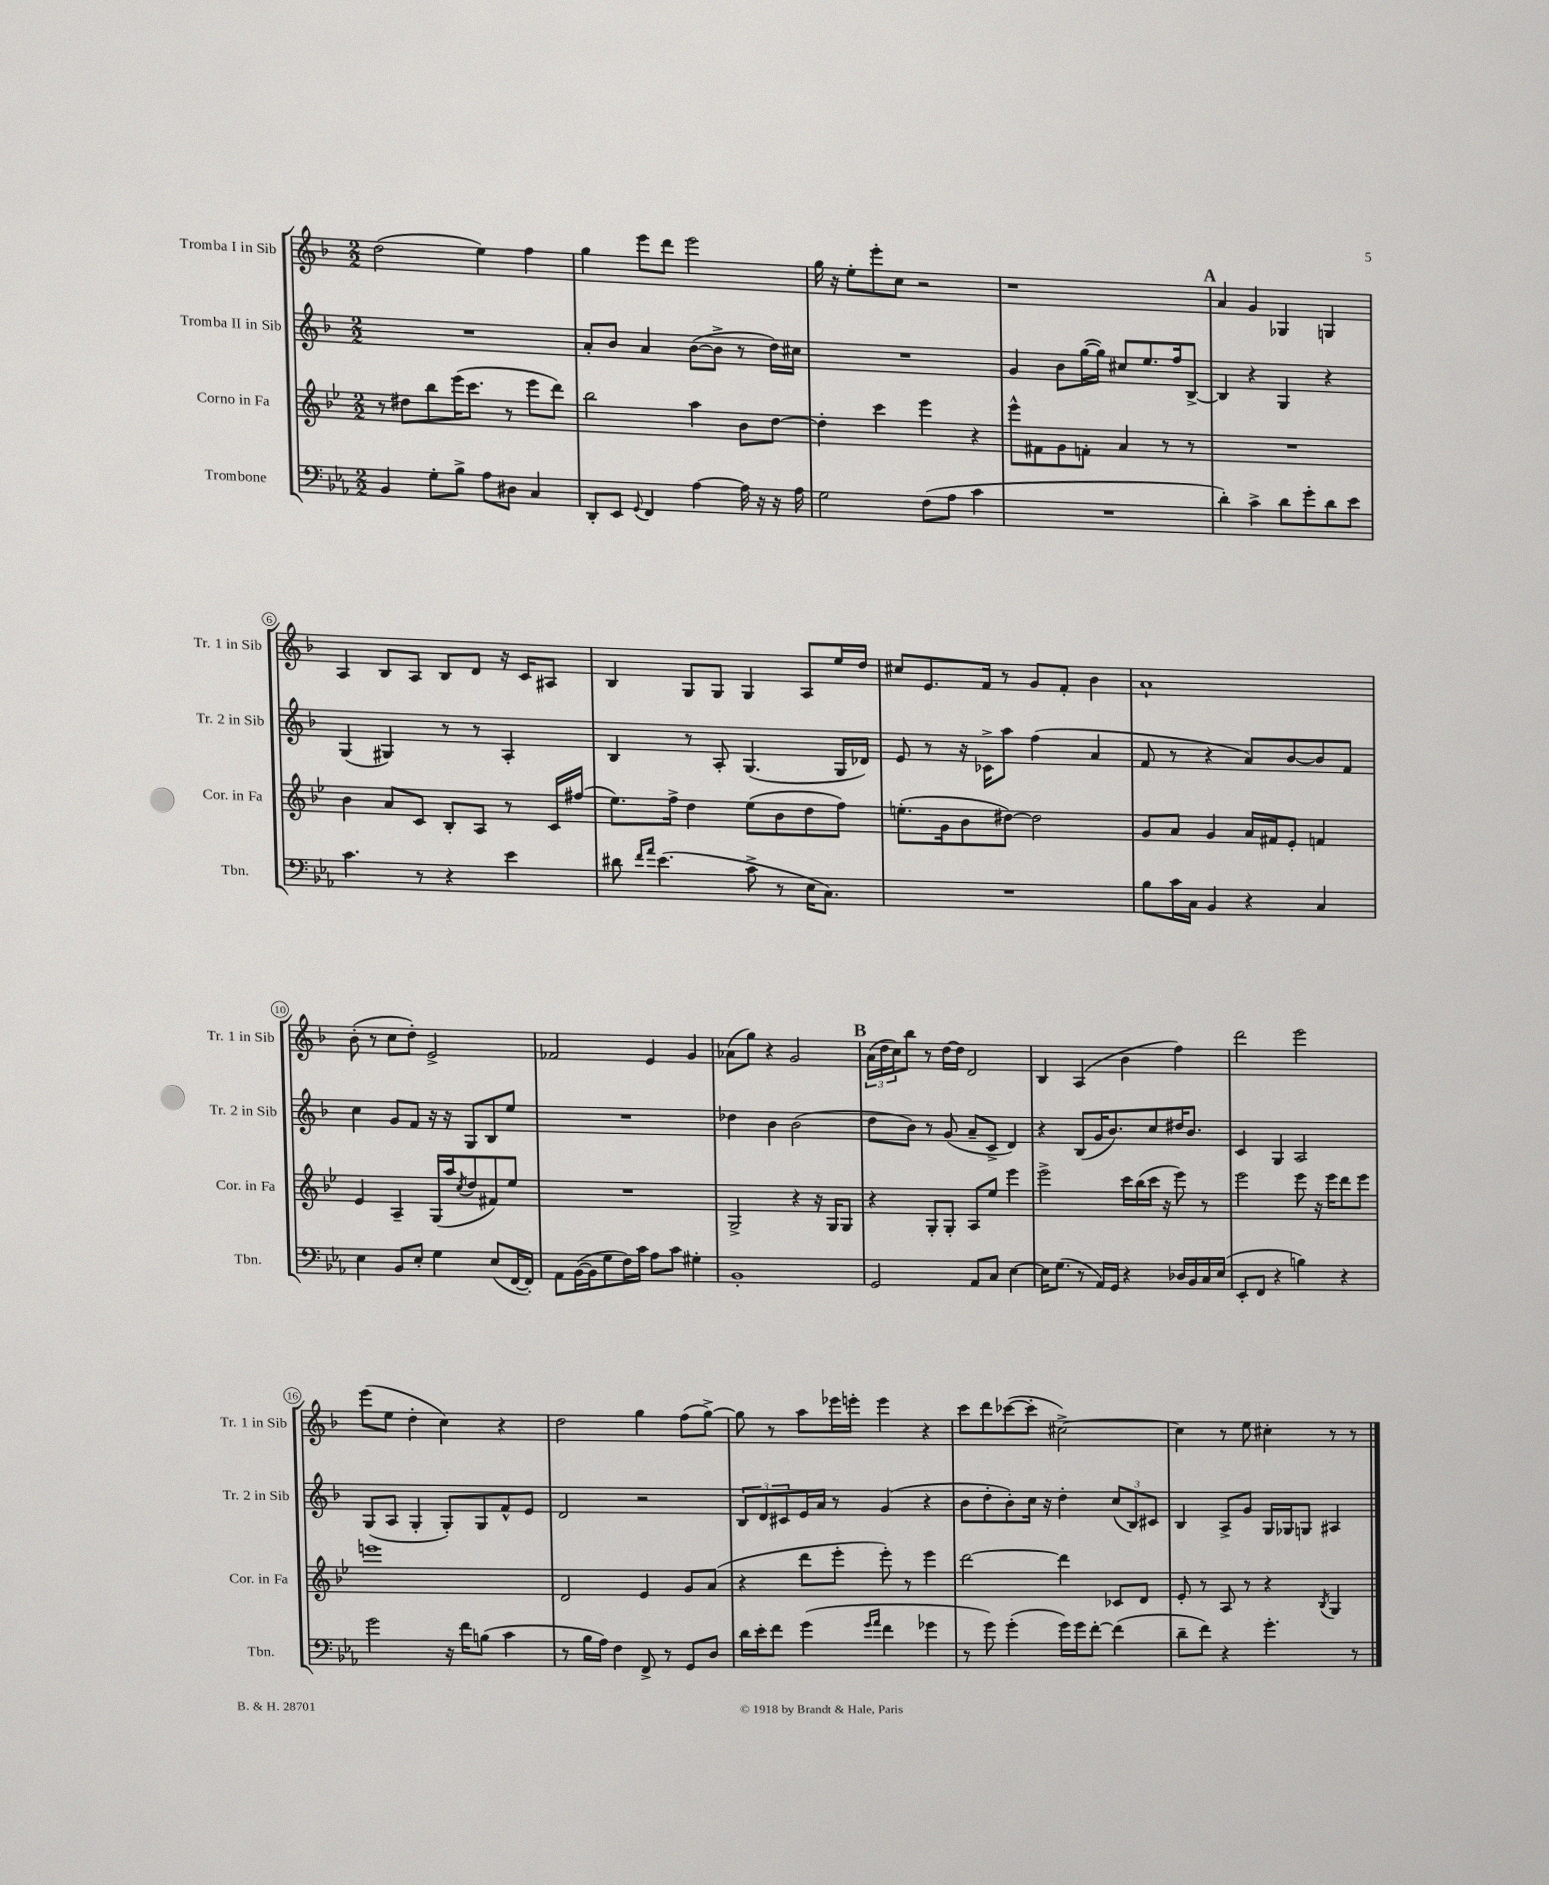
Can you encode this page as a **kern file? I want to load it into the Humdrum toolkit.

**kern	**kern	**kern	**kern
*staff4	*staff3	*staff2	*staff1
*clefF4	*clefG2	*clefG2	*clefG2
*k[b-e-a-]	*k[b-e-]	*k[b-]	*k[b-]
*M2/2	*M2/2	*M2/2	*M2/2
4BB-	8r	1r	(2dd
.	8dd#	.	.
8G'	8bb-	.	.
8B-^	(16eee-	.	.
.	8.ccc	.	.
8A-	.	.	4ee)
8D#	8r	.	.
4C	8eee-	.	4ff
.	8ddd)	.	.
=	=	=	=
8DD'	2bb-	8a'	4gg
8EE-	.	8b-	.
8qqGG	.	.	.
4FF	.	4a	8eee
.	.	.	8ddd
[4A-	4aa	([8b-	2eee
.	.	8b-^]	.
16A-]	8b-	8r	.
16r	.	.	.
16r	[8dd	16dd)	.
16A-	.	16cc#	.
=	=	=	=
2G	4dd']	1r	16gg
.	.	.	16r
.	.	.	8ee'
.	4ccc	.	8eee'
.	.	.	8cc
(8F	4eee-	.	2r
8A-	.	.	.
4c	4r	.	.
=	=	=	=
1r	8eee-^^	4g	1r
.	8f#	.	.
.	8g	8b-	.
.	8f'	([16gg	.
.	.	16gg])	.
.	4a	8cc#	.
.	.	8.ee	.
.	8r	.	.
.	.	16ff	.
.	8r	[8B-^	.
=	=	=	=
4d')	1r	4B-]	4a
4c^	.	4r	4g
8d	.	4G	4G-
8g'	.	.	.
8d	.	4r	4G
8e-	.	.	.
=	=	=	=
4.c	4b-	(4G	4A
.	8a	4G#)	8B-
8r	8c	.	8A
4r	8B-'	8r	8B-
.	8A	8r	8d
4e-	8r	4A'	16r
.	.	.	16c
.	16c	.	8A#
.	(16ff#	.	.
=	=	=	=
8d#	8.ee-)	4B-	4B-
16qqf	.	.	.
16qqa-	.	.	.
(4.e-	.	.	.
.	16ff^	.	.
.	4dd	8r	8G
.	.	8A'	8G
8c^	(8ee-	(4.G	4G
8r	8b-	.	.
16E-	8dd	.	8A
8.C)	.	.	.
.	8ff)	16G	16ee
.	.	16d-)	16dd
=	=	=	=
1r	(8.ee'	8e	8cc#
.	.	8r	8.e
.	16g	.	.
.	8b-	16r	.
.	.	16c-^	16f
.	[8dd#)	8aa	8r
.	2dd#]	(4ff	8g
.	.	.	8f'
.	.	4a	4b-
=	=	=	=
8B-	8g	8f	1a`
16c	8a	8r	.
16C	.	.	.
4BB-	4g	4r	.
4r	16a	8a)	.
.	16f#	.	.
.	8e-'	[8b-	.
4C	4f	8b-]	.
.	.	8f	.
=	=	=	=
4E-	4e-	4cc	(8b-'
.	.	.	8r
8BB-	4A~	8g	8cc
8E-'	.	8f	8dd')
4G	(16G	16r	2e^
.	16aa	16r	.
.	8qcc	.	.
.	8dd	8G	.
(8E-	8f#)	8B-	.
[16FF	8ee-	8ee	.
16FF'])	.	.	.
=	=	=	=
8AA-	1r	1r	2f-
([16BB-	.	.	.
16BB-]	.	.	.
8G	.	.	.
16F)	.	.	.
16c	.	.	.
8A-	.	.	4e
8c	.	.	.
4G#'	.	.	4g
=	=	=	=
1BB-'	2G^	4dd-	(8a-
.	.	.	8gg)
.	.	4b-	4r
.	4r	(2b-	2g
.	16r	.	.
.	16G	.	.
.	8G	.	.
=	=	=	=
2GG	4r	8dd	(24a
.	.	.	24dd
.	.	.	24cc)
.	.	8b-)	8bb-
.	8G'	8r	8r
.	8G'	(8g	[16dd
.	.	.	16dd]
8AA-	8A	8a~	2d
8C	8ee-	8c^	.
[4E-	4eee-	4d)	.
=	=	=	=
16E-]	2eee-^	4r	4B-
(8.G	.	.	.
8r	.	(8B-	(4A
16AA-)	.	16g	.
16GG	.	8.b-)	.
4r	16ccc	.	4b-
.	(16bb-	.	.
.	16ccc	8cc	.
.	16r	.	.
16D-	8eee-)	16dd#	4ff)
16BB-	.	8.b-	.
16C	8r	.	.
(16E-	.	.	.
=	=	=	=
8EE-'	2eee-	4c	2ddd
8FF	.	.	.
4r	.	4G	.
4B)	8eee-	2A	2eee
.	16r	.	.
.	16eee-	.	.
4r	8ddd	.	.
.	8eee-	.	.
=	=	=	=
2g	1eee	(8G	(8eee
.	.	8A	8ee
.	.	4G'	4dd'
16r	.	8G')	4cc)
16f	.	.	.
(8B	.	8G	.
4c	.	8f^^	4r
.	.	8e	.
=	=	=	=
8r	2d	2d	2dd
16B-	.	.	.
16A-)	.	.	.
4F	.	.	.
8FF^	4e-	2r	4gg
8r	.	.	.
8GG	8g	.	(8ff
8D	(8a	.	[8gg^)
=	=	=	=
16d	4r	12B-	8gg]
16e-'	.	.	.
.	.	12d	.
8f	.	.	8r
.	.	12c#	.
(4g	8ddd	16e	8aa
.	.	16a	.
.	8eee-'	8r	16eee-
.	.	.	16eee'
16qqg	.	.	.
16qqa-	.	.	.
4f	8eee-')	(4g	4eee
.	8r	.	.
4g-	4eee-	4r	4r
=	=	=	=
8r	[2ddd	8b-	8ccc
8g)	.	8dd'	8ddd
(4g'	.	8b-')	([8ccc-
.	.	16cc	8ccc-']
.	.	16r	.
16g)	4ddd]	4dd'	[2cc#^)
16g	.	.	.
[8f'	.	.	.
(4f]	8c-	(12cc	.
.	.	12B-)	.
.	8d	.	.
.	.	12c#	.
=	=	=	=
8d~	8e-'	4B-	4cc#]
8f)	8r	.	.
4r	8A	8A^	8r
.	8r	8g	8ee
4.g'	4r	16G	4cc#'
.	.	16G-	.
.	.	8G	.
.	8qB-	.	.
.	4G	4A#	8r
8r	.	.	8r
==	==	==	==
*-	*-	*-	*-
